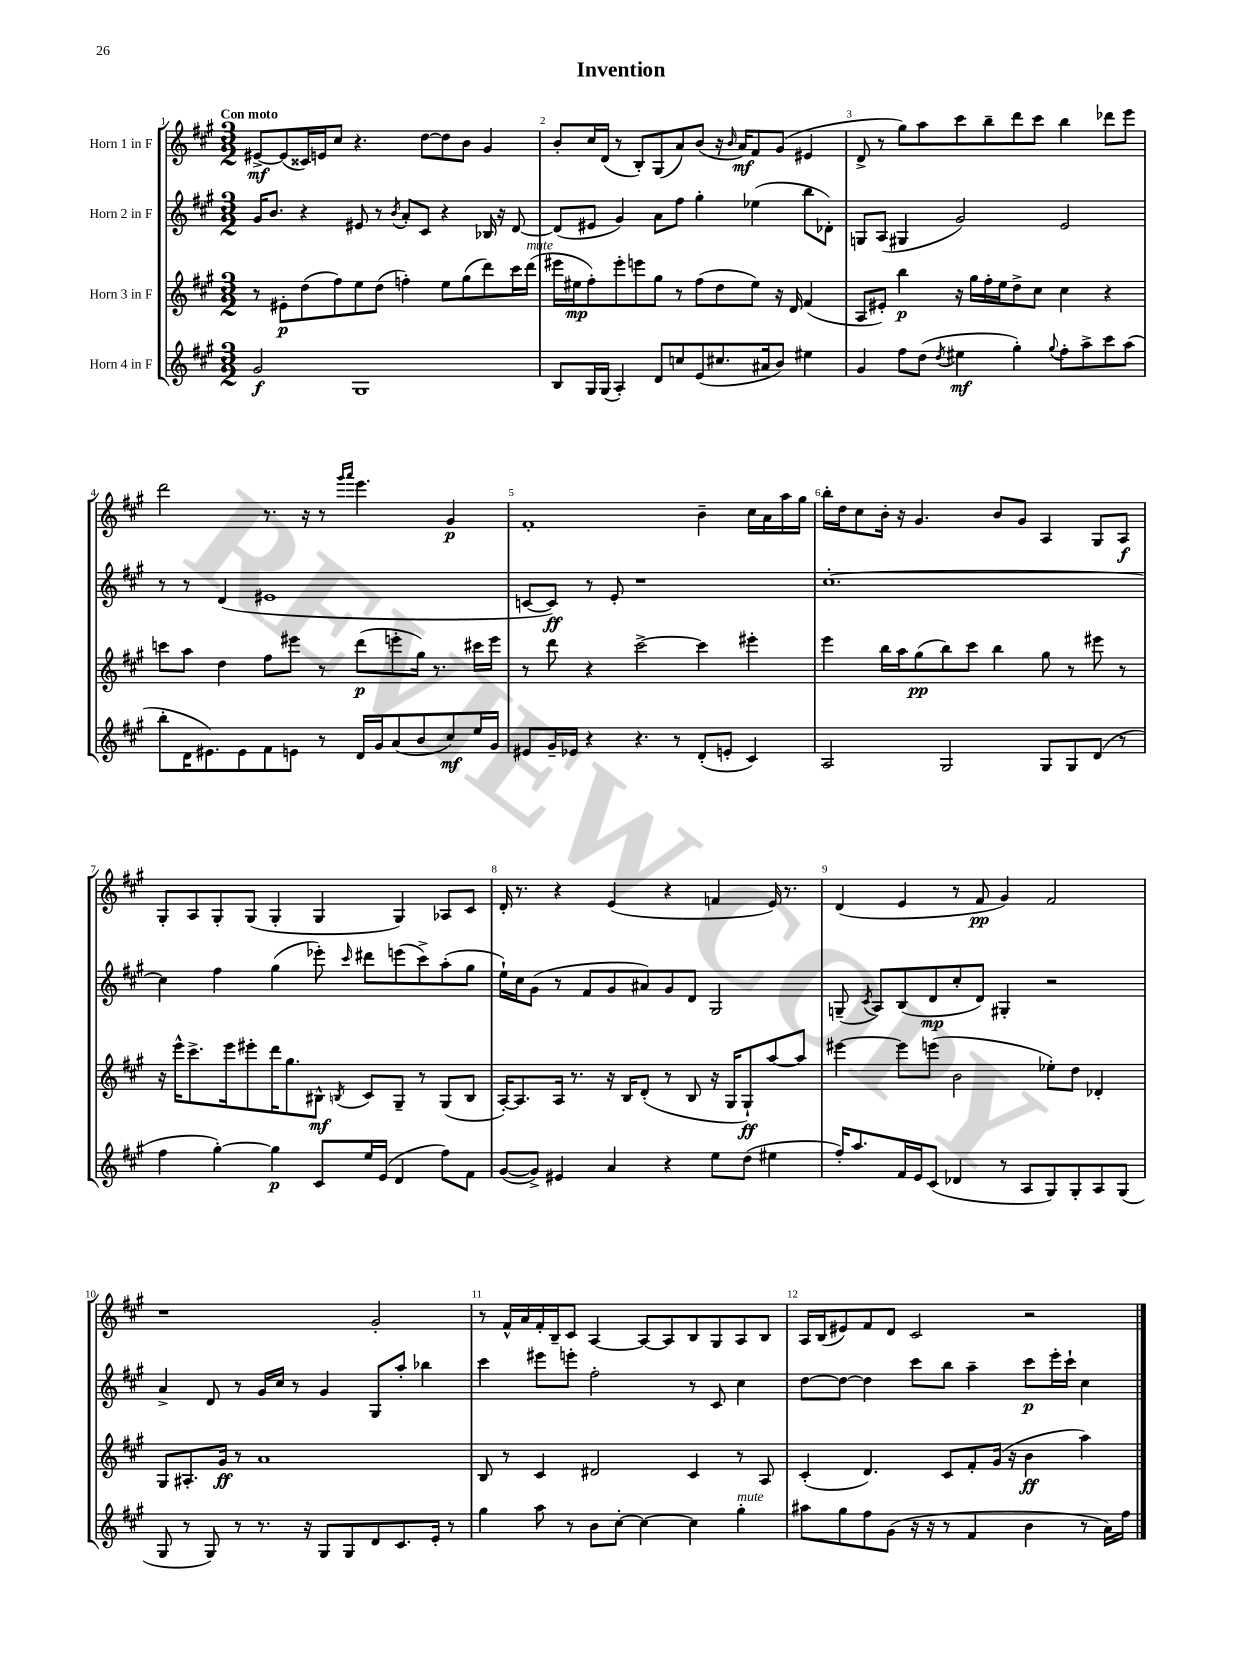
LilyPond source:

\header { title = "Invention" }
<<
\new StaffGroup <<
\new Staff = "s0" \with { instrumentName = "Horn 1 in F" } {
    \clef treble \key a \major \numericTimeSignature \time 3/2 \tempo "Con moto"
    \autoBeamOff eis'8[~->\mf eis'8( cisis'16) e'16 cis''8] r4. d''8[~ d''8 b'8] gis'4 |
    b'8[-. cis''16 d'16]( r8 b8[-.) gis8( a'8) b'8]( r16 \grace { b'16 } a'16[\mf) fis'8 gis'8]( eis'4 |
    d'8-> r8 gis''8[) a''8 cis'''8 b''8-- d'''8 cis'''8] b''4 des'''8[ e'''8] |
    d'''2 r8. r16 r8 \grace { gis'''16[ a'''16] } e'''4. gis'4\p |
    fis'1-. b'4-- cis''16[ a'16 a''16 gis''16] |
    b''16[-. d''16 cis''8 b'16]-. r16 gis'4. b'8[ gis'8] a4 gis8[ a8]\f |
    gis8[-. a8 gis8-. gis8]( gis4-. gis4 gis4) aes8[ cis'8] |
    d'16-. r8. r4 e'4( r4 f'4 e'16) r8. |
    d'4( e'4 r8 fis'8\pp gis'4) fis'2 |
    r1 gis'2-. |
    r8 fis'16[-^ a'16 fis'16-. b16-- cis'8] a4~ a8[~ a8 b8 gis8 a8 b8] |
    a16[ b16( eis'8) fis'8 d'8] cis'2 r2 \bar "|." |
}
\new Staff = "s1" \with { instrumentName = "Horn 2 in F" } {
    \clef treble \key a \major \numericTimeSignature \time 3/2
    \autoBeamOff gis'16[ b'8.] r4 eis'8 r8 \acciaccatura { b'8 } a'8[-. cis'8] r4 bes16 r16 d'8~ |
    d'8[( eis'8] gis'4) a'8[ fis''8] gis''4-. ees''4( b''8[ des'8]-.) |
    g8[ a8]( gis4 gis'2) e'2 |
    r8 r8 d'4( eis'1 |
    c'8[~ c'8]\ff) r8 e'8-. r1 |
    cis''1.~-. |
    cis''4 fis''4 gis''4( ees'''8-.) \grace { cis'''16 } dis'''8[ e'''8( cis'''8->) a''8-.( gis''8] |
    e''16[-!) cis''16 gis'8]( r8 fis'8[ gis'8 ais'8) gis'8 d'8] gis2 |
    g8--( \acciaccatura { cis'8 } a8[) b8( d'8\mp cis''8-. d'8]) gis4-. r2 |
    a'4-> d'8 r8 gis'16[ cis''16] r8 gis'4 gis8[ a''8]-. bes''4 |
    cis'''4 eis'''8[ e'''8]-. fis''2-. r8 cis'8 cis''4 |
    d''8[~ d''8]~ d''4 cis'''8[ b''8] a''4-- cis'''8[\p e'''16-. cis'''16]-! cis''4 \bar "|." |
}
\new Staff = "s2" \with { instrumentName = "Horn 3 in F" } {
    \clef treble \key a \major \numericTimeSignature \time 3/2
    \autoBeamOff r8 eis'8[-.\p d''8( fis''8) e''8 d''8]( f''4-.) e''8[ gis''8( d'''8) cis'''16 d'''16]^\markup { \italic "mute" }( |
    eis'''16[ eis''16\mp fis''8-.) eis'''8-. e'''8 gis''8] r8 fis''8[( d''8 eis''8]) r16 d'16 fis'4( |
    a8[ eis'8]-.) b''4\p r16 gis''16[ fis''16-. e''16 d''8-> cis''8] cis''4 r4 |
    c'''8[ a''8] d''4 fis''8[ eis'''8] r8 d'''8[\p( e'''8-. gis''16]) r8. cis'''16[ e'''16] |
    r8 d'''8 r4 cis'''2~-> cis'''4 eis'''4-. |
    e'''4 b''16[ a''16 gis''8\pp( b''8) cis'''8] b''4 gis''8 r8 eis'''8 r8 |
    r16 e'''16[-^ cis'''8.-> e'''16 eis'''8-. d'''16 gis''8. bis8]-^\mf \acciaccatura { b8 } cis'8[ gis8]-- r8 gis8[( b8] |
    a16[~-.) a8. a16] r8. r16 b16[ d'8]-.( r8 b8 r16 gis16[ gis8-!\ff) a''8~ a''8] |
    eis'''4~ eis'''8[ e'''8]( b'2 ees''8[-.) d''8] des'4-. |
    gis8[ ais8.-. gis'16]\ff r8 a'1 |
    b8 r8 cis'4 dis'2 cis'4 r8 a8 |
    cis'4-.( d'4.) cis'8[ fis'8-. gis'16]( r16 b'4\ff a''4) \bar "|." |
}
\new Staff = "s3" \with { instrumentName = "Horn 4 in F" } {
    \clef treble \key a \major \numericTimeSignature \time 3/2
    \autoBeamOff gis'2\f gis1 |
    b8[ gis16 gis16]( a4-.) d'8[ c''8 e'8( cis''8. ais'16 b'8]) eis''4 |
    gis'4 fis''8[ d''8]( \acciaccatura { d''8 } eis''4\mf gis''4-.) \appoggiatura { gis''8 } fis''8[-. a''8-> cis'''8 a''8]( |
    b''8[-. d'16 eis'8.) eis'8 fis'8 e'8] r8 d'16[ gis'16 a'8( b'8 cis''8\mf) e''16 gis'16] |
    eis'8[ gis'16-- ees'16] r4 r4. r8 d'8[-.( e'8]-. cis'4) |
    a2 gis2 gis8[ gis8 d'8]( r8 |
    fis''4 gis''4~-.) gis''4\p cis'8[ e''16 e'16]( d'4 fis''8[) fis'8] |
    gis'8[~( gis'8]->) eis'4 a'4 r4 e''8[ d''8]( eis''4 |
    fis''16[-.) a''8. fis'16 e'16 cis'8]( des'4 r8 a8[ gis8) gis8-. a8 gis8]( |
    gis8 r8 gis8) r8 r8. r16 gis8[ gis8 d'8 cis'8. e'16]-. r8 |
    gis''4 a''8 r8 b'8[ cis''8]~-. cis''4~ cis''4 gis''4-.^\markup { \italic "mute" } |
    ais''8[ gis''8 fis''8 gis'8]( r16 r16 r8 fis'4 b'4 r8 a'16[) fis''16] \bar "|." |
}
>>
>>
\layout { \context { \Score \override BarNumber.break-visibility = ##(#f #t #t) barNumberVisibility = #all-bar-numbers-visible } }
